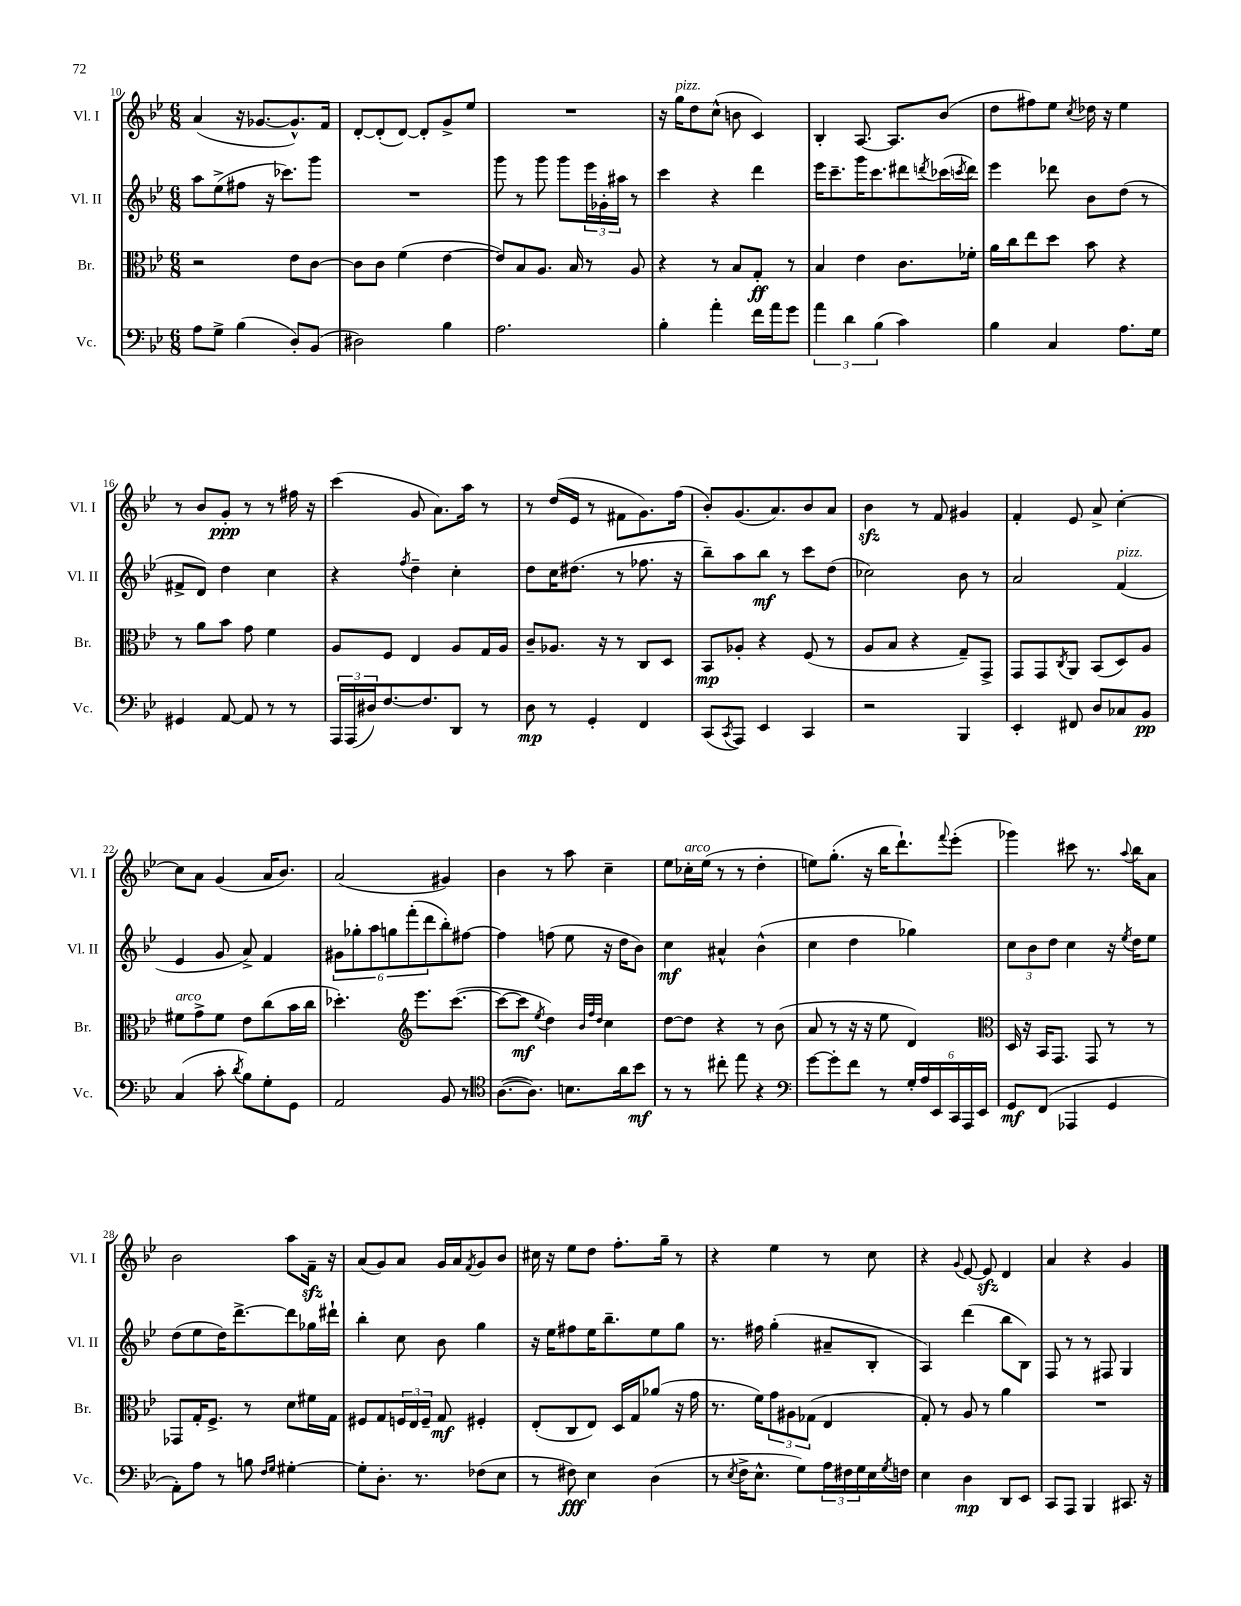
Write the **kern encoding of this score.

**kern	**dynam	**kern	**dynam	**kern	**dynam	**kern	**dynam
*part4	*part4	*part3	*part3	*part2	*part2	*part1	*part1
*staff4	*staff4	*staff3	*staff3	*staff2	*staff2	*staff1	*staff1
*I"Vc.	*	*I"Br.	*	*I"Vl. II	*	*I"Vl. I	*
*I'Vc.	*	*I'Br.	*	*I'Vl. II	*	*I'Vl. I	*
*clefF4	*	*clefC3	*	*clefG2	*	*clefG2	*
*k[b-e-]	*	*k[b-e-]	*	*k[b-e-]	*	*k[b-e-]	*
*M6/8	*	*M6/8	*	*M6/8	*	*M6/8	*
=10	=10	=10	=10	=10	=10	=10	=10
8A\L	.	2r	.	8aa\L	.	(4a/	.
8G^\J	.	.	.	(8ee-^\	.	.	.
(4B-\	.	.	.	8ff#X\J	.	16r	.
.	.	.	.	.	.	[8.g-X/L	.
.	.	.	.	16r	.	.	.
.	.	.	.	8.ccc-X\L)	.	.	.
8D'/L)	.	8e-\L	.	.	.	8.g-^^/])	.
(8BB-/J	.	[8c\J	.	8ggg\J	.	.	.
.	.	.	.	.	.	16f/Jk	.
=11	=11	=11	=11	=11	=11	=11	=11
2D#X\)	.	8c\L]	.	2.r	.	[8d'/L	.
.	.	8c\J	.	.	.	(8d'/]	.
.	.	(4f\	.	.	.	[8d/J)	.
.	.	.	.	.	.	8d'/L]	.
4B-\	.	[4e-\	.	.	.	8g^/	.
.	.	.	.	.	.	8ee-/J	.
=12	=12	=12	=12	=12	=12	=12	=12
2.A\	.	8e-/L])	.	8ggg\	.	2.r	.
.	.	8B-/	.	8r	.	.	.
.	.	8.A/J	.	8ggg\	.	.	.
.	.	.	.	8ggg\L	.	.	.
.	.	16B-/	.	.	.	.	.
.	.	8r	.	24eee-\L	.	.	.
.	.	.	.	24g-X'\	.	.	.
.	.	.	.	24aa#X\JJ	.	.	.
.	.	8A/	.	8r	.	.	.
=13	=13	=13	=13	=13	=13	=13	=13
4B-'\	.	4r	.	4ccc\	.	16r	.
!	!	!	!	!	!	!LO:TX:a:i:t=pizz.	!
.	.	.	.	.	.	16gg\KL	.
.	.	.	.	.	.	8dd\	.
4a'\	.	8r	.	4r	.	(8cc^^\J	.
.	.	8B-/L	.	.	.	8bn\	.
16f\LL	.	8G'/J	ff	4ddd\	.	4c/)	.
16a\J	.	.	.	.	.	.	.
8g\J	.	8r	.	.	.	.	.
=14	=14	=14	=14	=14	=14	=14	=14
6a\	.	4B-/	.	16eee-\KL	.	4B-'/	.
.	.	.	.	8.ccc~\	.	.	.
6d\	.	.	.	.	.	.	.
.	.	4e-\	.	16ggg\K	.	[8.A/	.
.	.	.	.	8.ccc\	.	.	.
(6B-\	.	.	.	.	.	.	.
.	.	.	.	.	.	8.A/L]	.
4c\)	.	8.c\L	.	8ddd#X\	.	.	.
.	.	.	.	8qdddn/	.	.	.
.	.	.	.	(16ccc-X\L	.	(8b-/J	.
.	.	.	.	8qcccn/	.	.	.
.	.	16f-X'\Jk	.	16ddd\JJ)	.	.	.
=15	=15	=15	=15	=15	=15	=15	=15
4B-\	.	16a\LL	.	4eee-\	.	8dd\L	.
.	.	16cc\J	.	.	.	.	.
.	.	8ee-\	.	.	.	8ff#X\)	.
4C/	.	8dd\J	.	8ddd-X\	.	8ee-\J	.
.	.	.	.	.	.	8qcc/	.
.	.	8b-\	.	8b-\L	.	16dd-X\	.
.	.	.	.	.	.	16r	.
8.A\L	.	4r	.	(8dd\J	.	4ee-\	.
.	.	.	.	8r	.	.	.
16G\Jk	.	.	.	.	.	.	.
!!LO:LB:g=z
=16	=16	=16	=16	=16	=16	=16	=16
4GG#X/	.	8r	.	8f#X^/L	.	8r	.
.	.	8a\L	.	8d/J)	.	8b-/L	.
[8AA/	.	8b-\J	.	4dd\	.	8g'/J	ppp
8AA/]	.	8g\	.	.	.	8r	.
8r	.	4f\	.	4cc\	.	8r	.
8r	.	.	.	.	.	16ff#X\	.
.	.	.	.	.	.	16r	.
=17	=17	=17	=17	=17	=17	=17	=17
24AAA/LL	.	8A/L	.	4r	.	(4ccc\	.
(24AAA/	.	.	.	.	.	.	.
24D#X/J)	.	.	.	.	.	.	.
[8.F/	.	8F/J	.	.	.	.	.
.	.	.	.	8qff/	.	.	.
.	.	4E-/	.	4dd~\	.	8g/	.
8.F/]	.	.	.	.	.	.	.
.	.	.	.	.	.	8.a\L)	.
8DD/J	.	8A/L	.	4cc'\	.	.	.
.	.	.	.	.	.	16aa\Jk	.
8r	.	16G/L	.	.	.	8r	.
.	.	16A/JJ	.	.	.	.	.
=18	=18	=18	=18	=18	=18	=18	=18
8D\	mp	8c~/L	.	8dd\L	.	8r	.
8r	.	8.A-X/J	.	16cc\K	.	(16dd/LL	.
.	.	.	.	(8.dd#X\J	.	16e-/JJ	.
4GG'/	.	.	.	.	.	8r	.
.	.	16r	.	.	.	.	.
.	.	8r	.	8r	.	8f#X\L	.
4FF/	.	8C/L	.	8.ff-X\	.	8.g\)	.
.	.	8D/J	.	.	.	.	.
.	.	.	.	16r	.	(16ff\Jk	.
=19	=19	=19	=19	=19	=19	=19	=19
(8CC/L	.	8BB-/L	mp	8bb-~\L)	.	8b-'/L)	.
8qCC/	.	.	.	.	.	.	.
8AAA/J)	.	8A-X'/J	.	8aa\	.	(8.g/	.
4EE-/	.	4r	.	8bb-\J	mf	.	.
.	.	.	.	.	.	8.a/)	.
.	.	.	.	8r	.	.	.
4CC/	.	(8F/	.	8ccc\L	.	8b-/	.
.	.	8r	.	(8dd\J	.	8a/J	.
=20	=20	=20	=20	=20	=20	=20	=20
2r	.	8A/L	.	2cc-X\)	.	4b-zz\	.
.	.	8B-/J	.	.	.	.	.
.	.	4r	.	.	.	8r	.
.	.	.	.	.	.	8f/	.
4BBB-/	.	8G~/L)	.	8b-\	.	4g#X/	.
.	.	8GG^/J	.	8r	.	.	.
=21	=21	=21	=21	=21	=21	=21	=21
4EE-'/	.	8GG/L	.	2a/	.	4f'/	.
.	.	8GG/	.	.	.	.	.
.	.	8qC/	.	.	.	.	.
8FF#X/	.	8AA/J	.	.	.	8e-/	.
8D/L	.	(8BB-/L	.	.	.	8a^/	.
!	!	!	!	!LO:TX:a:i:t=pizz.	!	!	!
8C-X/	.	8D/)	.	(4f/	.	[4cc'\	.
8BB-/J	pp	8A/J	.	.	.	.	.
!!LO:LB:g=z
=22	=22	=22	=22	=22	=22	=22	=22
!	!	!LO:TX:a:i:t=arco	!	!	!	!	!
(4C/	.	8f#X\L	.	4e-/	.	8cc\L]	.
.	.	8g^\	.	.	.	8a\J	.
8c'\	.	8f#\J	.	8g/	.	(4g/	.
8qd/	.	.	.	.	.	.	.
8B-\L)	.	8e-\L	.	8a^/)	.	.	.
8G'\	.	(8cc\	.	4f/	.	16a/KL	.
.	.	.	.	.	.	8.b-/J)	.
8GG\J	.	16b-\L	.	.	.	.	.
.	.	16cc\JJ	.	.	.	.	.
=23	=23	=23	=23	=23	=23	=23	=23
2AA/	.	4.dd-X'\)	.	12g#X\L	.	(2a/	.
.	.	.	.	12gg-X'\	.	.	.
.	.	.	.	12aa\	.	.	.
.	.	.	.	12ggn\	.	.	.
.	.	.	.	(12fff'\	.	.	.
*	*	*clefG2	*	*	*	*	*
.	.	8.eee-\L	.	.	.	.	.
.	.	.	.	12ddd\	.	.	.
8BB-/	.	.	.	8bb-'\)	.	4g#X/)	.
.	.	([8.ccc\J	.	.	.	.	.
8r	.	.	.	[8ff#X\J	.	.	.
=24	=24	=24	=24	=24	=24	=24	=24
*clefC4	*	*	*	*	*	*	*
([8.A\L	.	8ccc\L_	.	4ff#\]	.	4b-\	.
.	.	8ccc\J]	mf	.	.	.	.
8.A\J])	.	.	.	.	.	.	.
.	.	8qee-/	.	.	.	.	.
.	.	4dd\)	.	(8ffn\	.	8r	.
8.Bn\L	.	.	.	8ee-\	.	8aa\	.
.	.	32qqb-/LLL	.	.	.	.	.
.	.	32qqff/	.	.	.	.	.
.	.	32qqdd/JJJ	.	.	.	.	.
.	.	4cc\	.	16r	.	4cc~\	.
16a\k	.	.	.	16dd\KL	.	.	.
8b-\J	mf	.	.	8b-\J)	.	.	.
=25	=25	=25	=25	=25	=25	=25	=25
8r	.	[8dd\L	.	4cc\	mf	8ee-\L	.
!	!	!	!	!	!	!LO:TX:a:i:t=arco	!
8r	.	8dd\J]	.	.	.	16cc-X'\L	.
.	.	.	.	.	.	(16ee-\JJ	.
8cc#X'\	.	4r	.	4a#X^^/	.	8r	.
8ee-\	.	.	.	.	.	8r	.
4r	.	8r	.	(4b-^^\	.	4dd'\	.
.	.	(8b-\	.	.	.	.	.
=26	=26	=26	=26	=26	=26	=26	=26
*clefF4	*	*	*	*	*	*	*
[8g\L	.	8a/	.	4cc\	.	8een\L)	.
8g'\]	.	8r	.	.	.	(8.gg'\J	.
8f\J	.	16r	.	4dd\	.	.	.
.	.	16r	.	.	.	16r	.
8r	.	8ee-\	.	.	.	16bb-\KL	.
.	.	.	.	.	.	8.ddd`\)	.
24G'/LL	.	4d/)	.	4gg-X\)	.	.	.
24A/	.	.	.	.	.	.	.
24EE-/	.	.	.	.	.	.	.
.	.	.	.	.	.	8qqfff/	.
24CC/	.	.	.	.	.	(8eee-'\J	.
24AAA/	.	.	.	.	.	.	.
24EE-/JJ	.	.	.	.	.	.	.
=27	=27	=27	=27	=27	=27	=27	=27
*	*	*clefC3	*	*	*	*	*
8GG/L	mf	16D/	.	12cc\L	.	4ggg-X\)	.
.	.	16r	.	.	.	.	.
.	.	.	.	12b-\	.	.	.
(8FF/J	.	16BB-/KL	.	.	.	.	.
.	.	.	.	12dd\J	.	.	.
.	.	8.GG/J	.	.	.	.	.
4AAA-X/	.	.	.	4cc\	.	8ccc#X\	.
.	.	8GG/	.	.	.	8.r	.
4GG/	.	8r	.	16r	.	.	.
.	.	.	.	8qee-/	.	8qqaa/	.
.	.	.	.	16dd\KL	.	16bb-\KL	.
.	.	8r	.	8ee-\J	.	8a\J	.
!!LO:LB:g=z
=28	=28	=28	=28	=28	=28	=28	=28
8AA'\L)	.	8GG-X/L	.	(8dd\L	.	2b-\	.
8A\J	.	16G'/K	.	8ee-\	.	.	.
.	.	8.F^/J	.	.	.	.	.
8r	.	.	.	16dd\K)	.	.	.
.	.	.	.	[8.ddd^\	.	.	.
8Bn\	.	8r	.	.	.	.	.
16qqF/LL	.	.	.	.	.	.	.
16qqG/JJ	.	.	.	.	.	.	.
[4G#X'\	.	8d\L	.	8ddd\]	.	8aa\L	.
.	.	16f#X\L	.	16gg-X\L	.	16fzz~\Jk	.
.	.	16G\JJ	.	16ddd#X`\JJ	.	16r	.
=29	=29	=29	=29	=29	=29	=29	=29
8G#'\L]	.	8F#X/L	.	4bb-'\	.	(8a/L	.
8.D'\J	.	8G/	.	.	.	8g/)	.
.	.	24Fn/L	.	8cc\	.	8a/J	.
.	.	24E-/	.	.	.	.	.
8.r	.	.	.	.	.	.	.
.	.	24F~/JJ	.	.	.	.	.
.	.	8G/	mf	8b-\	.	16g/LL	.
.	.	.	.	.	.	16a/J	.
.	.	.	.	.	.	8qf/	.
(8F-X\L	.	4F#X'/	.	4gg\	.	8g/	.
8E-\J	.	.	.	.	.	8b-/J	.
=30	=30	=30	=30	=30	=30	=30	=30
8r	.	(8E-'/L	.	16r	.	16cc#X\	.
.	.	.	.	16ee-\KL	.	16r	.
8F#X\)	fff	8C/	.	8ff#X\	.	8ee-\L	.
4E-\	.	8E-/J)	.	16ee-\K	.	8dd\J	.
.	.	.	.	8.bb-~\	.	.	.
.	.	16D/LL	.	.	.	8.ff'\L	.
.	.	16G/J	.	.	.	.	.
(4D\	.	(8a-X/J	.	8ee-\	.	.	.
.	.	.	.	.	.	16gg~\Jk	.
.	.	16r	.	8gg\J	.	8r	.
.	.	16g\	.	.	.	.	.
=31	=31	=31	=31	=31	=31	=31	=31
8r	.	8.r	.	8.r	.	4r	.
8qE-/	.	.	.	.	.	.	.
16F^\KL	.	.	.	.	.	.	.
8.E-^^\J	.	16f\KL)	.	16ff#X\	.	.	.
.	.	12g\	.	(4gg'\	.	4ee-\	.
.	.	12A#X\	.	.	.	.	.
8G\L)	.	.	.	.	.	.	.
.	.	(12G-X\J	.	.	.	.	.
24A\L	.	4E-/	.	8a#X~/L	.	8r	.
24F#X\	.	.	.	.	.	.	.
24G\	.	.	.	.	.	.	.
16E-\	.	.	.	8B-'/J	.	8cc\	.
8qG/	.	.	.	.	.	.	.
16Fn\JJ	.	.	.	.	.	.	.
=32	=32	=32	=32	=32	=32	=32	=32
4E-\	.	8G'/)	.	4A/)	.	4r	.
.	.	8r	.	.	.	.	.
.	.	.	.	.	.	8qqg/	.
4D\	mp	8A/	.	(4ddd\	.	[8e-/	.
.	.	8r	.	.	.	8e-zz/]	.
8DD/L	.	4a\	.	8bb-\L	.	4d/	.
8EE-/J	.	.	.	8B-\J)	.	.	.
=33	=33	=33	=33	=33	=33	=33	=33
8CC/L	.	2.r	.	8F/	.	4a/	.
8AAA/J	.	.	.	8r	.	.	.
4BBB-/	.	.	.	8r	.	4r	.
.	.	.	.	8F#X/	.	.	.
8.CC#X/	.	.	.	4G/	.	4g/	.
16r	.	.	.	.	.	.	.
==	==	==	==	==	==	==	==
*-	*-	*-	*-	*-	*-	*-	*-
